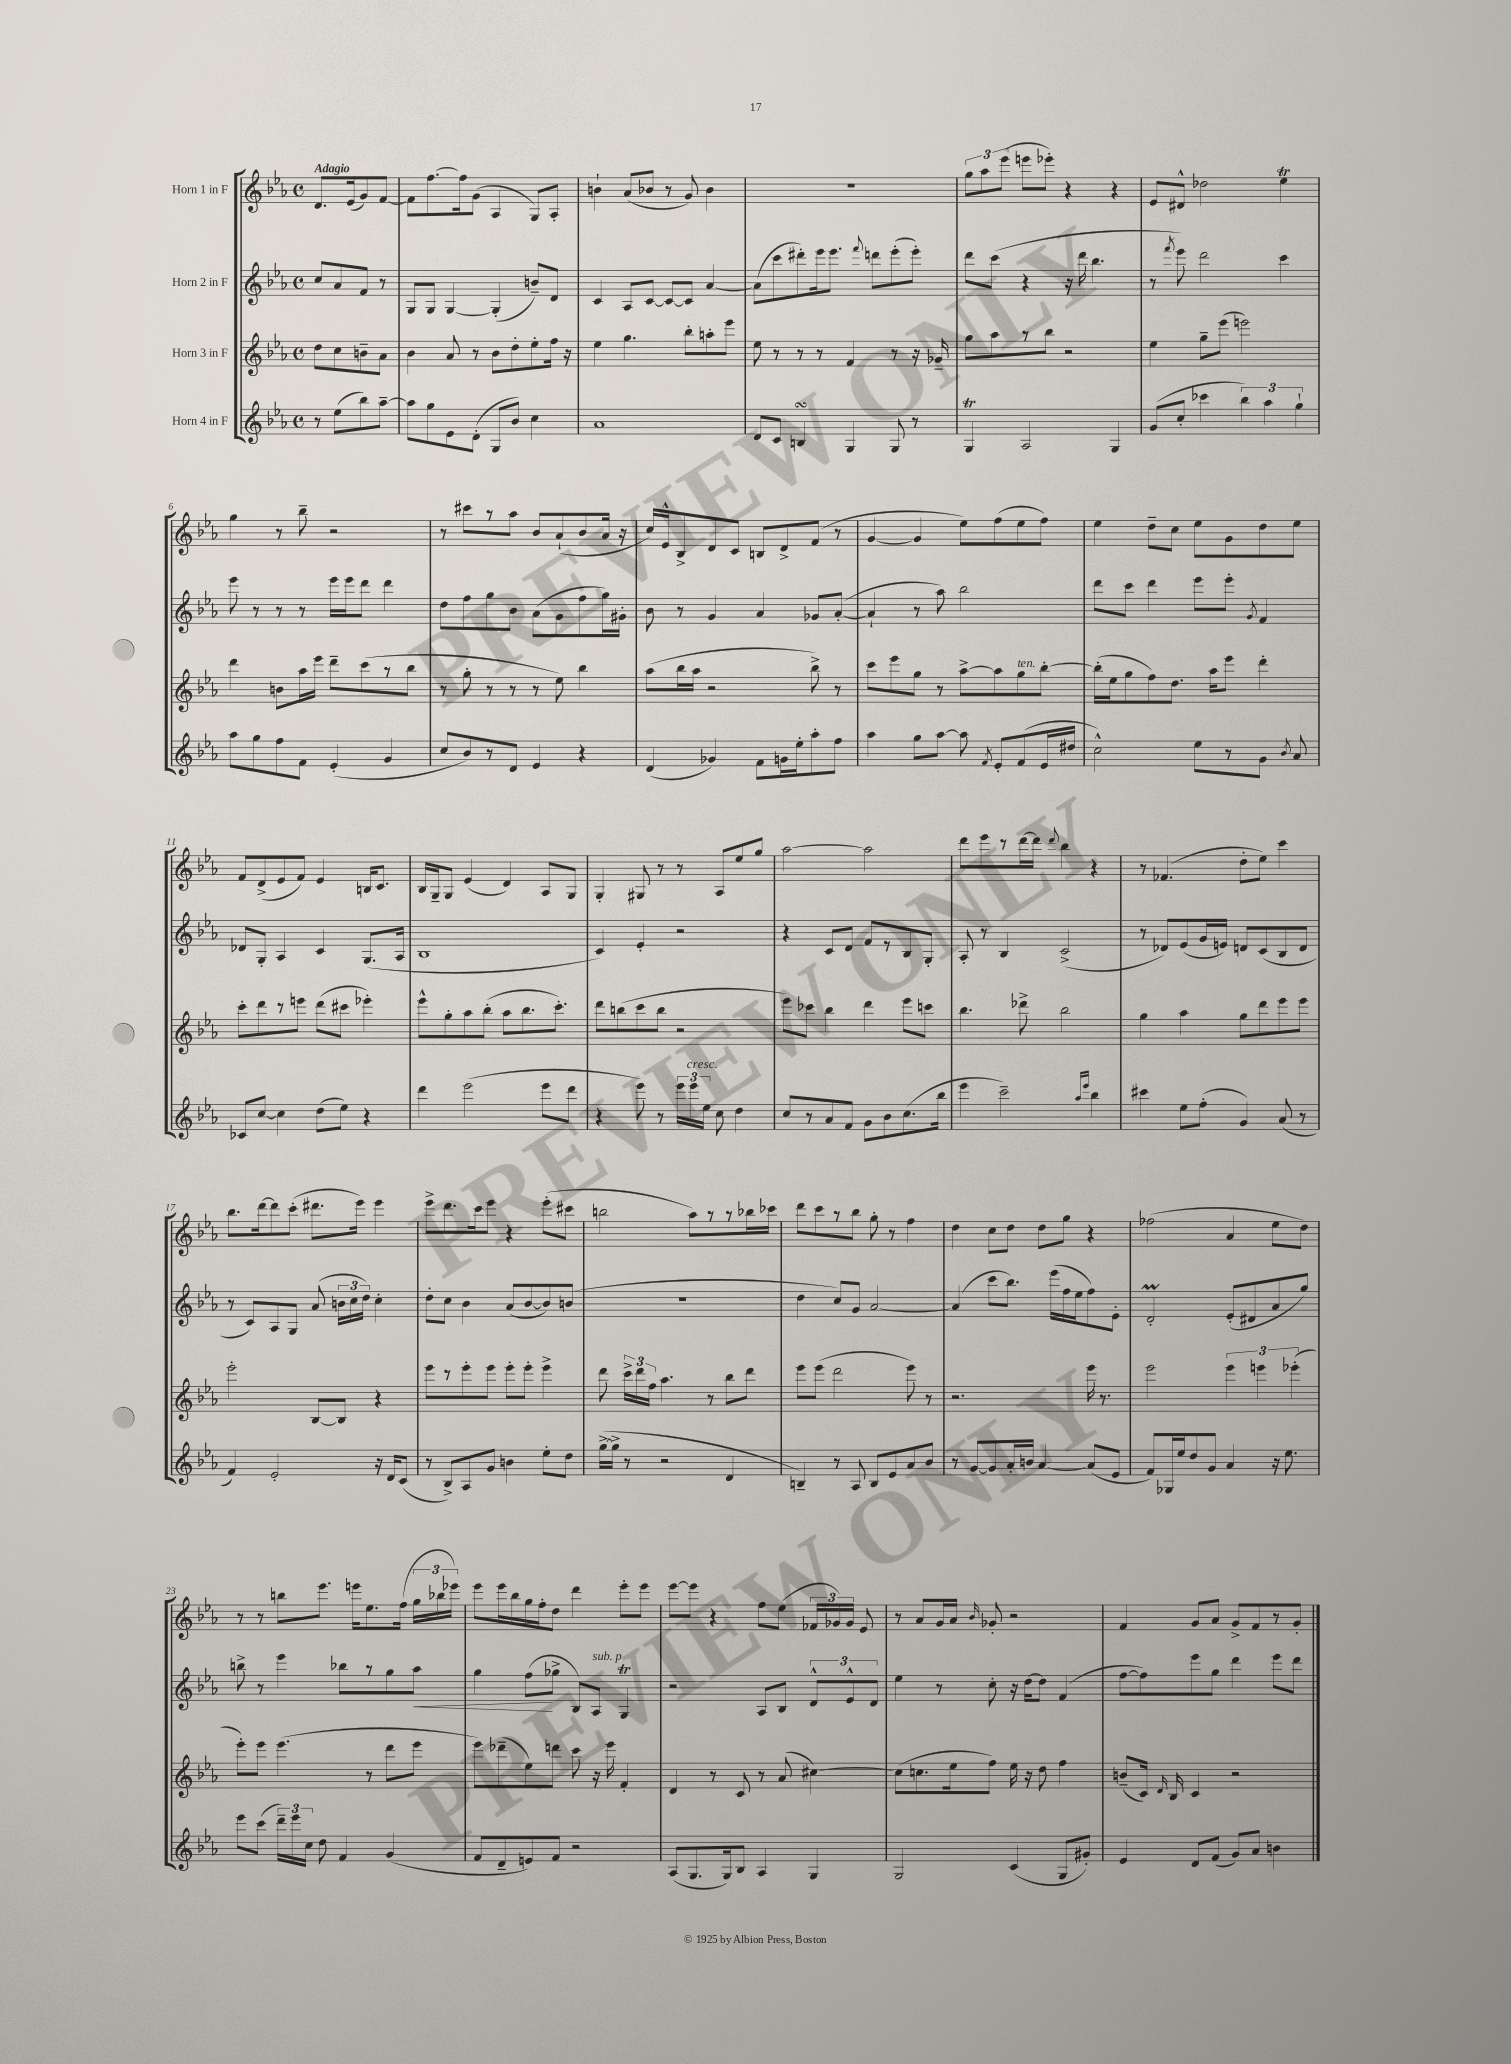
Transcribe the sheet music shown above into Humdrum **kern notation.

**kern	**kern	**kern	**kern
*staff4	*staff3	*staff2	*staff1
*clefG2	*clefG2	*clefG2	*clefG2
*k[b-e-a-]	*k[b-e-a-]	*k[b-e-a-]	*k[b-e-a-]
*M4/4	*M4/4	*M4/4	*M4/4
*met(c)	*met(c)	*met(c)	*met(c)
8r	8dd	8cc	8.d
(8ee-	8cc	8a-	.
.	.	.	(16e-
8bb-)	8b~	8f	8g)
[8aa-~	8a-	8r	[8f
=	=	=	=
8aa-]	4b-	8G	8f]
8gg	.	8G	[8.ff
8e-	8a-	[4G	.
.	.	.	16ff]
(8d'	8r	.	(8g
8G	8b-	(4G']	4A-
8b-)	8dd'	.	.
4cc	8ee-'	8b~)	8G)
.	16ff	8d	8A-'
.	16r	.	.
=	=	=	=
1a-	4ee-	4c	4b`
.	4.gg	8A-	(8a-
.	.	[8c	8b-
.	.	8c_	8r
.	8bb-'	8c]	8g)
.	8aa'	[4a-	4b-
.	8eee-	.	.
=	=	=	=
8d	8ee-	(8a-]	1r
8c	8r	8ccc	.
4B	8r	8ddd#')	.
.	8r	16eee-	.
.	.	8.eee-	.
4G	4f	.	.
.	.	8qqfff	.
.	.	8ddd	.
8G	8r	(8eee-'	.
8r	16r	8eee-')	.
.	16g-~	.	.
=	=	=	=
4G	8gg	8ddd	12gg
.	.	.	12aa-
.	8aa-	(8ccc	.
.	.	.	(12eee-
2A-	8r	4r	8eee
.	8bb-	.	8eee-')
.	2r	16r	4r
.	.	16ddd	.
.	.	4.bb-	.
4G	.	.	4r
=	=	=	=
(8g	4ee-	8r	8e-
.	.	8qfff	.
8cc'	.	8eee-)	8d#^^
4ccc-	8gg~	2ddd	2dd-
.	(8eee-	.	.
6bb-)	2eee)	.	.
6aa-	.	.	.
.	.	4ccc	4ee-
6gg`	.	.	.
=	=	=	=
8aa-	4ddd	8eee-	4gg
8gg	.	8r	.
8ff	8b	8r	8r
8f	16aa-	8r	8bb-~
.	16eee-	.	.
(4e-'	8ddd~	16eee-	2r
.	.	16eee-	.
.	(8ccc	8ddd	.
4g	8r	4ddd	.
.	8bb-	.	.
=	=	=	=
8cc	8r	8dd	8r
8b-)	8gg'	8ff	8ccc#
8r	8r	8gg	8r
8d	8r	8b-	8aa-
4e-	8r	(8a-	8b-
.	8ee-)	8g	(8a-`
4r	4bb-	8ff	8b-
.	.	16gg)	16a-
.	.	16g#'	16r
=	=	=	=
(4d	(8aa-	8b-	16cc)
.	.	.	16e-^^
.	16bb-	8r	8B-^
.	16aa-	.	.
4g-)	2r	4g	8d
.	.	.	8c
8f	.	4a-	8B
16g	.	.	8d^
16ee-'	.	.	.
8aa-'	8bb-^)	8g-	(8f
8ff	8r	([8a-'	8r
=	=	=	=
4aa-	8ccc	4a-`]	[4g
.	8eee-	.	.
8gg	8gg	8r	4g]
[8aa-	8r	8aa-)	.
8aa-]	[8aa-^	2bb-	8ee-)
8qf	.	.	.
8e-'	8aa-]	.	(8ff
(8f	8gg	.	8ee-
16e-	[8bb-'	.	8ff)
16dd#	.	.	.
=	=	=	=
2cc^^)	(16bb-']	8ddd	4ee-
.	16ee-	.	.
.	8gg	8ccc	.
.	8ff)	4ddd	8dd~
.	8.dd	.	8cc
8ee-	.	8eee-	8ee-
.	16aa-	.	.
8r	8eee-	8eee-'	8g
.	.	8qg	.
8g	4ddd'	4f	8dd
8qb-	.	.	.
8a-	.	.	8ee-
=	=	=	=
8c-	8ccc'	8d-	8f
[8cc	8ddd	8G'	(8d^
4cc]	8r	4A-	8e-
.	8eee	.	8f)
(8dd	(8ddd	4c	4e-
8ee-)	8ccc#	.	.
4r	4eee-')	(8.G	16B
.	.	.	8.c
.	.	16A-	.
=	=	=	=
4ddd	8eee-^^	1B-	16B-
.	.	.	16G~
.	8gg'	.	8G
(2eee-	8aa-	.	(4e-
.	(8bb-'	.	.
.	8aa-	.	4d)
.	8.bb-	.	.
8eee-	.	.	8A-
.	8.ccc')	.	.
8ddd	.	.	8G
=	=	=	=
4r	8ddd	4c)	4G'
.	(8bb	.	.
8eee-)	8ccc	4e-'	8G#
8r	8bb	.	8r
24eee-	2r	2r	8r
24eee-	.	.	.
24ee-	.	.	.
8cc	.	.	8A-
4dd	.	.	8ee-
.	.	.	8gg
=	=	=	=
8cc	8eee-)	4r	[2aa-
8r	8ccc-	.	.
8a-	4bb-	8c	.
8f	.	8d	.
8g	4ddd	8f	2aa-]
8b-	.	8r	.
(8.cc	8eee-	8B-	.
.	8ccc	8G'	.
16bb-	.	.	.
=	=	=	=
4eee-	4.bb-	8A-'	8ddd
.	.	8r	8eee-
2ccc~)	.	4B-	8r
.	8ddd-^	.	[16ddd
.	.	.	16ddd]
.	.	.	8qqddd
.	2bb-	(2c^	4bb-
16qqaa-	.	.	.
16qqeee-	.	.	.
4bb-	.	.	4r
=	=	=	=
4ccc#	4gg	8r	8r
.	.	8d-)	(4.f-
8ee-	4aa-	(8e-	.
(8ff'	.	16g	.
.	.	16e)	.
4g)	8gg	8d	8dd'
.	8ddd	(8c	8ee-)
(8a-	8eee-	8B-	4ccc
8r	8eee-	8d	.
=	=	=	=
4f)	2eee-'	8r	8.bb-
.	.	8c)	.
.	.	.	[16ddd
2e-'	.	8A-	8ddd]
.	.	8G	(8ccc'
.	[8B-	(8a-	8.ddd#
.	8B-]	24b	.
.	.	24cc	.
.	.	.	16eee-)
.	.	24dd)	.
16r	4r	4cc'	4eee-
16d	.	.	.
(8c	.	.	.
=	=	=	=
8r	8eee-	8dd'	8eee-^
8B-^)	8r	8cc	8.ddd
8A-	8eee-'	4b-	.
.	.	.	16ccc
8g	8eee-	.	8eee-
4b	8eee-'	(8a-	4r
.	8eee-'	[8b-	.
8ee-'	4eee-^	8b-])	(8eee-'
8dd	.	(8b	8ccc#
=	=	=	=
([16gg^	8ddd	1r	2bb
16gg^]	.	.	.
8r	24ccc^	.	.
.	24ddd	.	.
.	24ff	.	.
2r	4.aa-	.	.
.	.	.	8aa-)
.	8r	.	8r
4d	8bb-	.	8r
.	8ddd	.	16bb-
.	.	.	16ccc-
=	=	=	=
4B~)	8eee-	4dd	8ddd
.	(8eee-	.	8ccc
8r	2ddd	8cc)	8r
8A-	.	8g	8bb-
8B	.	[2a-	8gg'
8e-	.	.	8r
8a-	8eee-)	.	4ff
8b-	8r	.	.
=	=	=	=
8r	2.r	(4a-]	4dd
[8g	.	.	.
8g]	.	8ccc	8cc
16a-'	.	8.bb-)	8dd
16b	.	.	.
[4a-	.	.	8dd
.	.	(16eee-	.
.	.	16ff	8gg
.	.	16ee-	.
(8a-]	16eee-	8ff)	4r
.	8.r	.	.
8e-	.	8e-'	.
=	=	=	=
8f)	2eee-	2d'	(2ff-
16G-	.	.	.
16ee-	.	.	.
8dd	.	.	.
8g	.	.	.
4a-	6eee-	(8e-'	4a-
.	.	8d#	.
.	6eee	.	.
16r	.	8a-	8ee-
8.ee-	.	.	.
.	(6eee-'	.	.
.	.	8gg)	8dd)
=	=	=	=
8eee-	8eee-')	8bb^	8r
(8ccc	8eee-	8r	8r
24ddd~)	(4.eee-	4eee-	8bb
24eee-	.	.	.
24cc	.	.	.
8dd	.	.	8.eee-
4f	.	8bb-	.
.	.	.	16eee
.	8r	8r	8.ee-
(4g	8ddd	8gg	.
.	.	.	(16ff
.	8eee-	8aa-	24gg
.	.	.	24bb-
.	.	.	24eee-)
=	=	=	=
8f	8eee-)	4gg	8eee-
8d~	(8ddd-~	.	16eee-
.	.	.	16bb-
8e)	8ee-)	(8ff	16gg
.	.	.	16ff'
8f	8ddd	8gg-^	8dd
2r	8ccc	8B-)	4ddd
.	16r	8A-	.
.	16eee-	.	.
.	4f'	4G	8eee-'
.	.	.	8eee-
=	=	=	=
(8A-	4d	2r	[8eee-
8.G	.	.	8eee-]
.	8r	.	4r
16G)	.	.	.
8B-	8c	.	.
4A-	8r	8A-	8ff
.	(8a-	8B-	(8ee-
4G	[4cc#)	12d^^	24f-
.	.	.	24g-)
.	.	12e-^^	24g-
.	.	.	8e-
.	.	12d	.
=	=	=	=
2G	(8cc#]	4ee-	8r
.	8.cc	.	8a-
.	.	8r	16g
.	16ee-	.	16a-
.	.	.	16qqb-
.	8ff)	8cc'	8g-'
(4c	16ee-	16r	2r
.	16r	[16dd	.
.	8dd	8dd]	.
8G	4ff	(4f	.
8g#')	.	.	.
=	=	=	=
4e-	(8b~	[8ff	4f
.	16c)	8ff])	.
.	16qqd	.	.
.	16B-	.	.
8d	4c	8eee-	8g
(8f	.	8gg	8a-
8g)	2r	4ddd	8g^
8a-	.	.	8f
4b	.	8eee-	8r
.	.	8ddd	8g'
==	==	==	==
*-	*-	*-	*-
